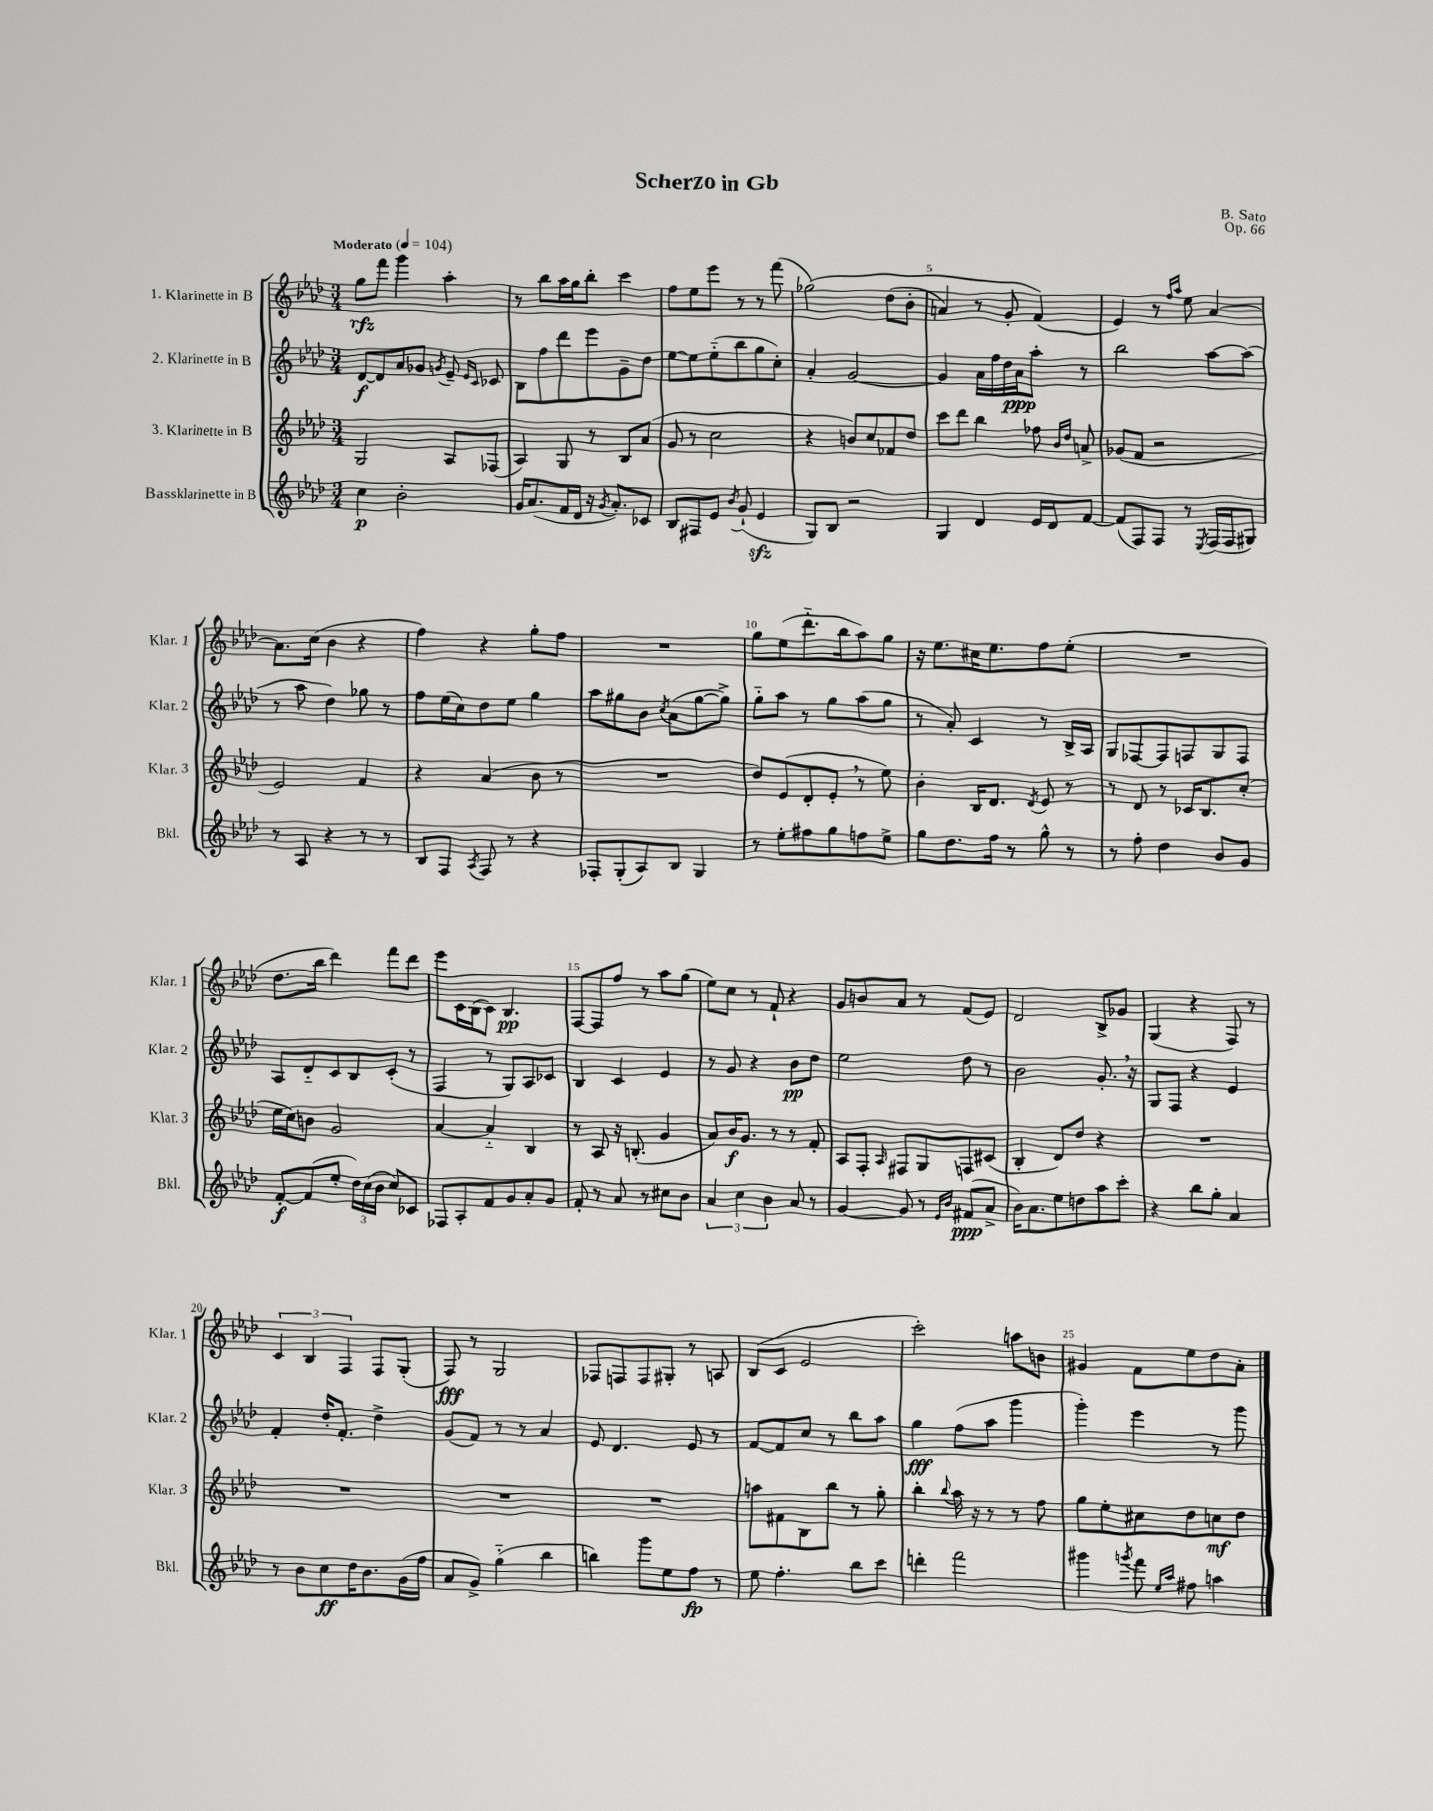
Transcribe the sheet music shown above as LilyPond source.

\header { title = "Scherzo in Gb" composer = "B. Sato" opus = "Op. 66" }
<<
\new StaffGroup <<
\new Staff = "s0" \with { instrumentName = "1. Klarinette in B" shortInstrumentName = "Klar. 1" } {
    \clef treble \key aes \major \numericTimeSignature \time 3/4 \tempo "Moderato" 4 = 104
    \autoBeamOff g''8[\rfz f'''8] g'''4 aes''4-. |
    r8 bes''8[ aes''16 g''16 bes''8]-. c'''4 |
    f''8[ ees''8 ees'''8] r8 r8 f'''8( |
    ges''2)\( des''8[( bes'8]-. |
    a'4) r8 g'8-. f'4(\) |
    ees'4) r8 \grace { f''16[ aes''16] } ees''8 aes'4~ |
    aes'8.[ c''16]( bes'4 r4 |
    f''4) r4 g''8[-. f''8] |
    R2. |
    g''8[ ees''8( des'''8.-_ bes''16 aes''8) g''8] |
    r16 ees''8.[ cis''16 ees''8. f''8 ees''8]-.( |
    R2. |
    des''8.[ bes''16] des'''4) f'''8[ des'''8] |
    ees'''8[ c'16 bes16( c'8]) bes4.\pp |
    f8[~ f8 f''8] r8 aes''8[ g''8]( |
    ees''8[) c''8] r8 f'8-! r4 |
    g'8[ b'8 aes'8] r8 f'8[( ees'8]) |
    des'2 bes8[-> ges'8] |
    g4( r4 f8) r8 |
    \tuplet 3/2 { c'4 bes4 f4 } f8[ g8]-.( |
    f8\fff) r8 g2 |
    fes8[ f8 f8 gis8]-. r8 a8 |
    bes8[( c'8] ees'2 |
    c'''2-.) a''8[ b'8] |
    gis'4 f'8[ ees''8 des''8 aes'8]-. \bar "|." |
}
\new Staff = "s1" \with { instrumentName = "2. Klarinette in B" shortInstrumentName = "Klar. 2" } {
    \clef treble \key aes \major \numericTimeSignature \time 3/4
    \autoBeamOff des'8[~\f des'8 aes'8 ges'8] \acciaccatura { g'8 } ees'8-- \grace { ees'16[ c'16] } ces'8 |
    bes8[ f''8 des'''8 ees'''8 g'8-- des''8] |
    ees''8[~ ees''8 ees''8-_( bes''8 g''8 c''8]-.) |
    aes'4-. g'2~ |
    g'4 aes'16[ f''16 des''16 aes'16\ppp aes''8]-. r8 |
    bes''2 aes''8[~ aes''8]( |
    r8 aes''8 des''4) ges''8 r8 |
    f''8[ ees''16( c''16) des''8 ees''8] g''4 |
    aes''8[ gis''8 bes'8] \acciaccatura { c''8 } aes'8[( gis''8~ gis''8]->) |
    g''8[-_ aes''8] r8 g''8[ aes''8( g''8] |
    r8 aes'8-.) c'4 r8 bes16[-> aes16] |
    g8[ fes8~ fes8 f8 g8 f8] |
    aes8[ des'8-_ c'8 bes8 c'8]-.( r8 |
    f4 r8 g8[) aes8 ces'8] |
    bes4 c'4 ees'4 |
    r8 g'8 r4 bes'8[\pp des''8] |
    ees''2 des''8 r8 |
    bes'2 g'8.-. \breathe r16 |
    g8[ f8] r4 ees'4 |
    f'4-. des''16[-. f'8.]-. des''4-> |
    g'8[( f'8]) r8 r8 aes'4 |
    ees'8 des'4. ees'8 r8 |
    f'8[~ f'8 c''8] r8 bes''8[ aes''8] |
    g''4\fff f''8[( aes''8] g'''4 |
    g'''4-.) ees'''4 r8 g'''8 \bar "|." |
}
\new Staff = "s2" \with { instrumentName = "3. Klarinette in B" shortInstrumentName = "Klar. 3" } {
    \clef treble \key aes \major \numericTimeSignature \time 3/4
    \autoBeamOff g2 aes8[ fes8]( |
    aes4) g8 r8 bes8[ aes'8]( |
    g'8 r8 c''2 |
    r4 b'8[) c''8 fes'8 des''8] |
    c'''8[ des'''8] bes''4 fes''8 \grace { bes'16[ des''16] } a'8-> |
    ges'8[( f'8] r2 |
    ees'2) f'4 |
    r4 aes'4( bes'8 r8 |
    R2. |
    des''8[) ees'8( des'8-. ees'8]-. \breathe r8 ees''8) |
    bes'4-. bes16[ des'8.] \acciaccatura { des'8 } ees'8 r8 |
    r8 des'8 r8 ces'16[ bes8. c''8]-.( |
    ees''16[ c''16) b'8] g'2 |
    aes'4~ aes'4-_ bes4 |
    r8 aes8 r16 b8.-.( g'4 |
    aes'8[) bes'16\f g'8.] r8 r8 f'8-. |
    aes8[ f8]-. \grace { aes16 } fis8[ g8 f8 cis'8]( |
    bes4-. des'8[) des''8] r4 |
    R2. |
    R2. |
    R2. |
    R2. |
    a''8[ fis'8 bes8 bes''8] r8 g''8-. |
    bes''4-. \appoggiatura { bes''8 } aes''16 r16 r8 r8 f''8 |
    g''8[ ees''8-. cis''8 des''8 c''8\mf des''8] \bar "|." |
}
\new Staff = "s3" \with { instrumentName = "Bassklarinette in B" shortInstrumentName = "Bkl." } {
    \clef treble \key aes \major \numericTimeSignature \time 3/4
    \autoBeamOff c''4\p bes'2-. |
    g'16[ aes'8.( f'16 des'16] r16 \acciaccatura { g'8 } aes'8.[-.) ces'8] |
    bes8[ fis8 ees'8] \acciaccatura { bes'8 } g'8-!( ees'4\sfz |
    g8[) bes8] r2 |
    g4 des'4 ees'16[ des'16 f'8]~ |
    f'8[( f8) f8] r8 \acciaccatura { ees8 } f16[( f16 gis8]) |
    r8 aes8 r4 r8 r8 |
    bes8[ f8] \acciaccatura { aes8 } f8 r8 r4 |
    fes8[-. g8-.( aes8) bes8] g4 |
    r8 ees''8[-. fis''8 g''8 f''8 ees''8]-> |
    g''8[ des''8. f''16] r8 g''8-^ r8 |
    r8 f''8-. des''4 bes'8[ g'8] |
    f'8[~-.\f f'8( ees''8]-. \tuplet 3/2 { des''16[) c''16( bes'16] } c''8[) ces'8] |
    fes8[ aes8-. f'8 g'8 aes'8-. g'8] |
    f'8-. r8 aes'8 r8 cis''8[ bes'8] |
    \tuplet 3/2 { aes'4 c''4 bes'4 } aes'8 r8 |
    g'4~ g'8 r8 \grace { ees'16[ bes'16] } fis'8[\ppp( aes'8]-> |
    bes'16[) aes'8. ees''8 d''8 aes''8 c'''8]-. |
    r4 bes''8[ g''8]-. aes'4 |
    r8 bes'8[ c''8\ff des''16 bes'8. g'16( f''16] |
    aes'8[ g'8]->) g''4-_( bes''4 |
    b''4) g'''8[ ees''8 f''8]\fp r8 |
    ees''8 f''4.-. bes''8[ c'''8] |
    d'''4-. f'''2 |
    gis'''4 \acciaccatura { g'''8 } f'''8 \grace { ees''16[ aes''16] } fis''8 a''4 \bar "|." |
}
>>
>>
\layout { \context { \Score \override BarNumber.break-visibility = ##(#f #t #t) barNumberVisibility = #(every-nth-bar-number-visible 5) } }
